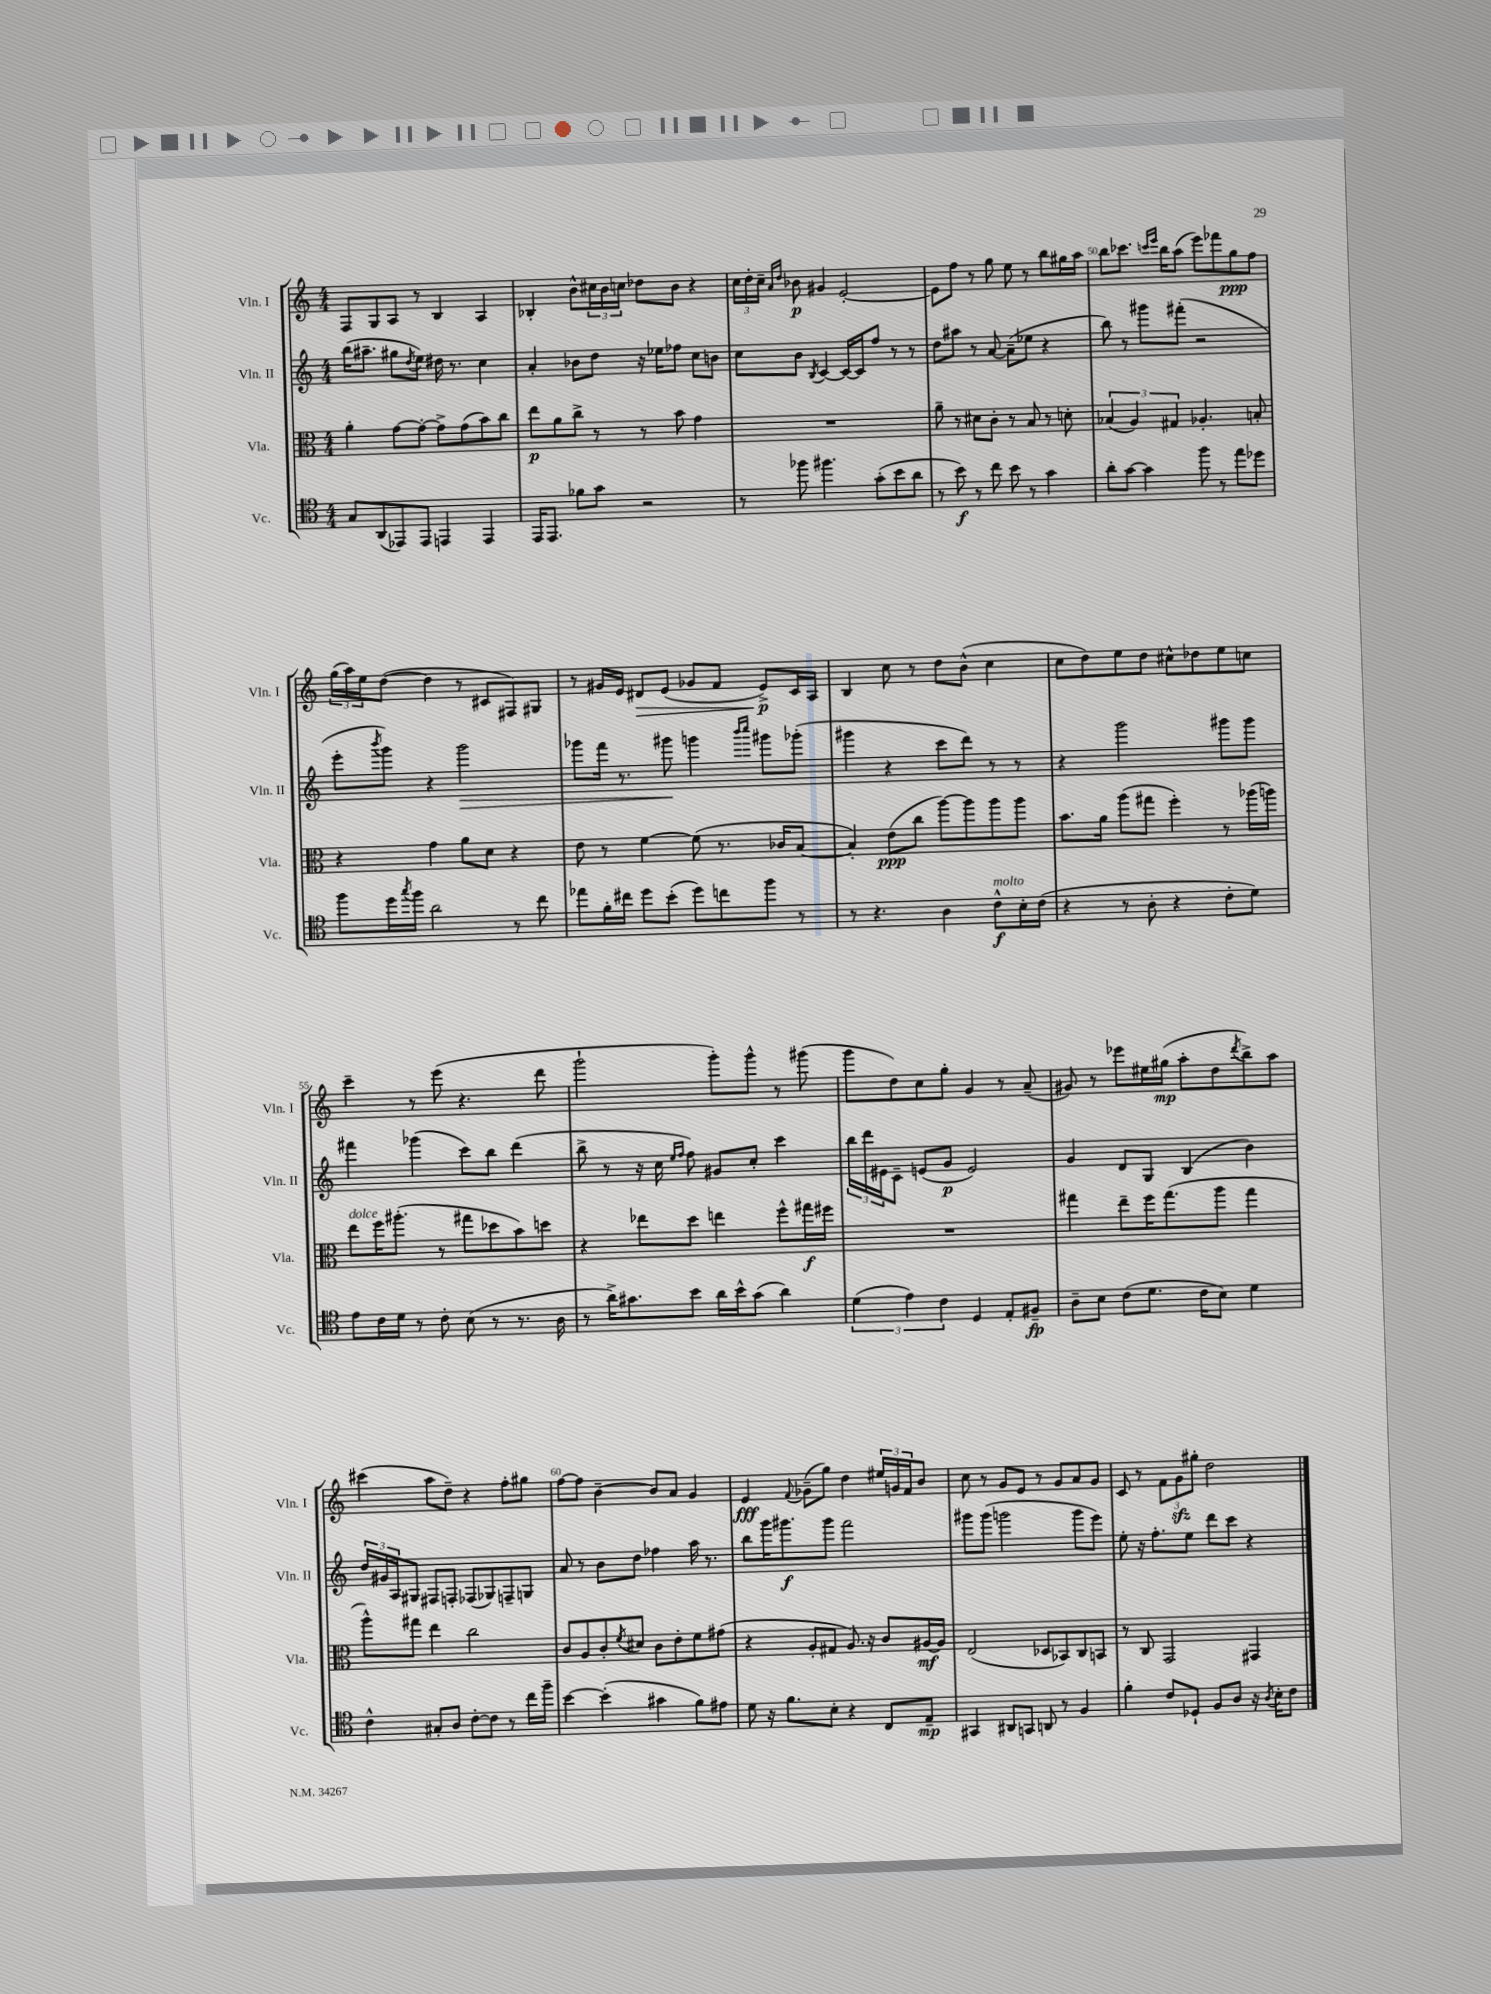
<<
\new StaffGroup <<
\new Staff = "s0" \with { instrumentName = "Vln. I" shortInstrumentName = "Vln. I" } {
    \clef treble \key c \major \numericTimeSignature \time 4/4
    f8 g8 a8 r8 b4 a4 |
    bes4-. b'8-^ \tuplet 3/2 { cis''16 b'16 c''16 } des''8 b'8 r4 |
    \tuplet 3/2 { c''16 d''16-. c''16-- } \grace { a'16 d''16 } bes'8\p gis'4 e'2~-. |
    e'8 f''8 r8 g''8 e''8 r8 b''8 gis''16 a''16 |
    b''8 ces'''8. \grace { c'''16 e'''16 } b''16 a''8( e'''8) fes'''8 g''8\ppp f''8 |
    \tuplet 3/2 { g''16( a''16) e''16 } d''8~( d''4 r8 cis'8 fis8) gis8 |
    r8 gis'16 e'16 dis'8\> e'8( ges'8 f'8 e'8->\p\!) c'16 a16 |
    b4 c''8 r8 d''8 b'8-^( c''4 |
    c''8 d''8) e''8 d''8 cis''8-^ des''8 e''8 c''8 |
    c'''4-- r8 e'''8( r4. d'''8 |
    g'''2-! g'''8-.) g'''8-^ r8 gis'''8( |
    g'''8 d''8) c''8 g''8-. g'4 r8 a'8--( |
    gis'8) r8 ees'''8 eis''16 gis''16\mp( a''8-. d''8 \acciaccatura { d'''8 } b''8->) a''8 |
    cis'''4( a''8 d''8--) r4 f''8-. gis''8 |
    f''8~ f''8 b'4~-- b'8 a'8 g'4 |
    e'4\fff \appoggiatura { f'8 } ges'8--( g''8) d''4 \tuplet 3/2 { eis''16 g'16 f'16 } b'8 |
    c''8 r8 g'8 e'8 r8 g'8 a'8 g'8 |
    c'8 r8 \tuplet 3/2 { f'8 g'8\sfz gis''8-. } d''2 \bar "|." |
}
\new Staff = "s1" \with { instrumentName = "Vln. II" shortInstrumentName = "Vln. II" } {
    \clef treble \key c \major \numericTimeSignature \time 4/4
    b''16( ais''8.-- gis''8 \acciaccatura { d''8 } e''8) dis''16 r8. c''4 |
    a'4-. bes'8 d''8 r16 ees''16 fes''8 c''8 b'8 |
    c''8 b'8 \acciaccatura { b8 } c'4~ c'16~ c'16 f''8 r8 r8 |
    d''8 ais''8 r8 a'8~ a'8--( ees''8 r4 |
    b''8) r8 gis'''8 fis'''8-.( r2 |
    e'''8-. \acciaccatura { b'''8 } g'''8) r4 g'''2\> |
    ges'''8 f'''16 r8. gis'''8\! g'''4 \grace { b'''16 c''''16 } gis'''8 ges'''8-.( |
    gis'''4 r4 c'''8 d'''8) r8 r8 |
    r4 g'''2 gis'''8 gis'''8 |
    fis'''4 ges'''4( c'''8) b''8 d'''4( |
    b''8-> r8 r16 c''16 \grace { e''16 f''16 } f''8) gis'8 c''8-. c'''4 |
    \tuplet 3/2 { b''16 d'''16 eis'16 } c'8-- e'8( g'8\p e'2) |
    g'4 d'8 g8 b4( b'4) |
    \tuplet 3/2 { d''16 gis'16 a16 } gis8 fis8 f8-. fes8( ges8) f8-- g8 |
    a'8 r8 b'8 d''8 fes''4 a''16 r8. |
    b''8 g'''16 gis'''8.\f gis'''8 f'''2 |
    gis'''8 gis'''8( g'''2 g'''8 e'''8) |
    e''8-. r16 f''8.-. e''8 d'''8 c'''8 r4 \bar "|." |
}
\new Staff = "s2" \with { instrumentName = "Vla." shortInstrumentName = "Vla." } {
    \clef alto \key c \major \numericTimeSignature \time 4/4
    a'4-. g'8~ g'8~-. g'8-> g'8( b'8) c''8 |
    e''8\p a'8 c''8-> r8 r8 b'8 g'4 |
    R1 |
    a'8-- r8 dis'8 c'8-. r8 b8 r8 d'8-. |
    \tuplet 3/2 { bes4( a4) gis4 } aes4.-. b8-. |
    r4 g'4 a'8 d'8 r4 |
    e'8 r8 f'4~ f'8( r8. ces'16 b8~ |
    b4-.) e'8\ppp( c''8 a''8~) a''8 a''8 a''8 |
    b'8. a'16 a''8( gis''8 f''4-.) r8 aes''16( a''16) |
    e''8^\markup { \italic "dolce" } f''16 ais''8.-.( r8 gis''8 des''8 b'8) d''8 |
    r4 ees''8 d''8 e''4 f''8-^ gis''16\f fis''16 |
    R1 |
    gis''4 e''8-- f''16 gis''8.( a''8 gis''4 |
    a''8-^) gis''8 e''4 c''2 |
    c'8 a8 c'8-. \acciaccatura { f'8 } dis'8 c'8 e'8-. f'8 gis'8( |
    r4 a8-. gis8 a8.) r16 c'8 ais16~\mf ais16 |
    e2( des8 bes,8) c8 b,8 |
    r8 c8 g,2 gis,4 \bar "|." |
}
\new Staff = "s3" \with { instrumentName = "Vc." shortInstrumentName = "Vc." } {
    \clef tenor \key c \major \numericTimeSignature \time 4/4
    g8 a,8( ees,8) ees,8 e,4 e,4 |
    e,16 e,8. fes'8 g'8 r2 |
    r8 fes''8 fis''4. g'8-.( b'8 a'8 |
    r8 b'8\f) r8 c''8 b'8 r8 g'4 |
    a'8-. g'8~ g'4 f''8 r8 e''8 des''8 |
    f''8 d''16 \acciaccatura { g''8 } f''16 a'2 r8 c''8 |
    ees''8 f'16-. cis''16 d''8 b'8-.( d''8) c''8 f''8 r8 |
    r8 r4. a4 c'8-^\f^\markup { \italic "molto" } b16-. c'16( |
    r4 r8 a8-. r4 c'8-. d'8) |
    e'8 c'16 d'16 r8 c'8-. b8( r8 r8. a16 |
    r8 a'16->) gis'8. b'8 a'16 b'16-^ gis'8( a'4) |
    \tuplet 3/2 { d'4( e'4) c'4 } d4 e8-. fis8--\fp |
    a8-- b8 c'8( d'8. c'16 b8) d'4 |
    c'4-^ gis8-. a8 c'8~-. c'8 r8 c''16 f''16-- |
    b'4~ b'4-.( gis'4 f'8) eis'8 |
    d'8 r16 f'8. b8-. r4 c8 e8--\mp |
    gis,4 ais,8 g,8 a,8 r8 f4 |
    f'4-. c'8 des8-! f8 a8 r16 \acciaccatura { a8 } b16-. c'8 \bar "|." |
}
>>
>>
\layout { \context { \Score currentBarNumber = #46 \override BarNumber.break-visibility = ##(#f #t #t) barNumberVisibility = #(every-nth-bar-number-visible 5) } }
